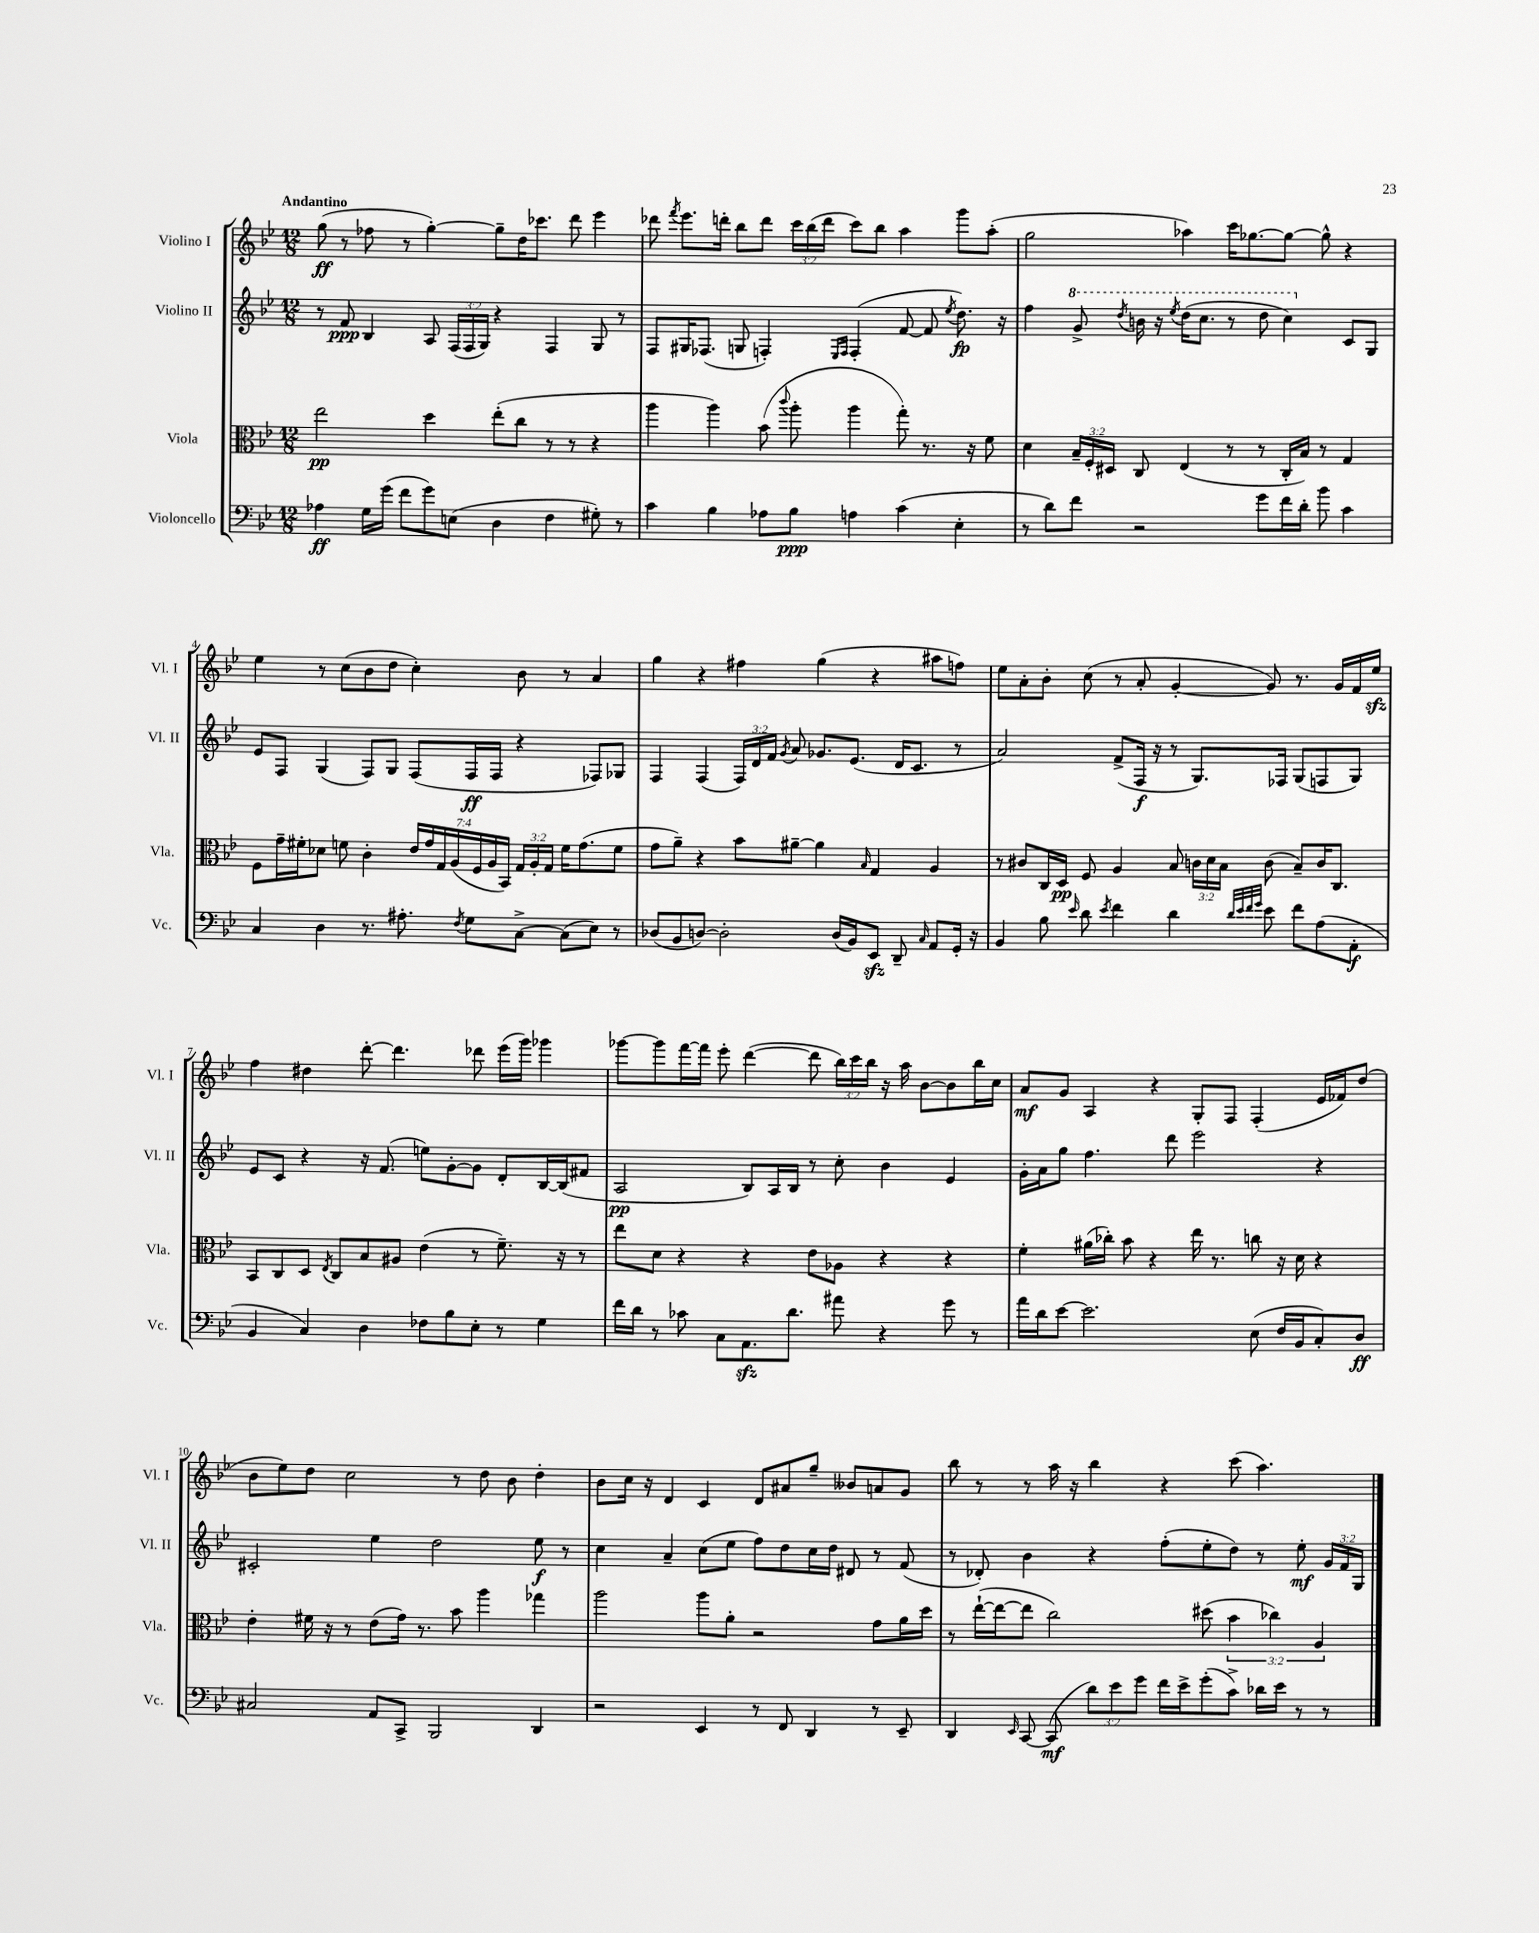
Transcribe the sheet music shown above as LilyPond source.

<<
\new StaffGroup <<
\new Staff = "s0" \with { instrumentName = "Violino I" shortInstrumentName = "Vl. I" } {
    \clef treble \key bes \major \numericTimeSignature \time 12/8 \override Staff.TupletNumber.text = #tuplet-number::calc-fraction-text \tempo "Andantino"
    \autoBeamOff g''8\ff( r8 fes''8 r8 g''4~-.) g''8[-- d''16 ces'''8.] d'''8 ees'''4 |
    des'''8 \acciaccatura { f'''8 } ees'''8.[ d'''16]-. bes''8[ d'''8] \tuplet 3/2 { c'''16[ bes''16( d'''16] } c'''8[) bes''8] a''4 g'''8[ a''8]-.( |
    g''2 aes''4) c'''16[ ges''8.~ ges''8]~ ges''8-^ r4 |
    ees''4 r8 c''8[( bes'8 d''8] c''4-.) bes'8 r8 a'4 |
    g''4 r4 fis''4 g''4( r4 ais''8[ f''8]) |
    ees''8[ a'8-. bes'8]-. c''8( r8 a'8-. g'4~-. g'8) r8. g'16[ f'16 ees''16]\sfz |
    f''4 dis''4 d'''8~-. d'''4. des'''8 ees'''16[( g'''16]) ges'''4 |
    ges'''8[~ ges'''8 f'''16~ f'''16] ees'''8-. d'''4~( d'''8 \tuplet 3/2 { bes''16[) c'''16 bes''16] } r16 a''16 bes'8[~ bes'8 bes''16 c''16] |
    a'8[\mf g'8] a4 r4 g8[-. f8] f4-.( ees'16[ fes'16) d''8]( |
    bes'8[ ees''8) d''8] c''2 r8 d''8 bes'8 d''4-. |
    bes'8[ c''16] r16 d'4 c'4 d'8[ ais'8 g''8]-- beses'8[ a'8 g'8] |
    bes''8 r8 r8 a''16 r16 bes''4 r4 c'''8( a''4.) \bar "|." |
}
\new Staff = "s1" \with { instrumentName = "Violino II" shortInstrumentName = "Vl. II" } {
    \clef treble \key bes \major \numericTimeSignature \time 12/8 \override Staff.TupletNumber.text = #tuplet-number::calc-fraction-text
    \autoBeamOff r8 f'8\ppp bes4 a8 \tuplet 3/2 { f16[( f16 g16]) } r4 f4 g8 r8 |
    f8[ gis16 fes8.]( g8 f4-.) \grace { ees16[ f16] } f4-.( f'8~ f'8 \acciaccatura { ees''8 } d''8.\fp) r16 |
    f''4 \ottava #1 g''8-> \acciaccatura { d'''8 } b''16 r16 \acciaccatura { ees'''8 } d'''16[( c'''8.] r8 d'''8 c'''4) \ottava #0 c'8[ g8] |
    ees'8[ f8] g4( f8[) g8] f8[( f16\ff f16] r4 fes8[) ges8] |
    f4 f4( \tuplet 3/2 { f16[) d'16 f'16] } \acciaccatura { g'8 } a'8 ges'8.[ ees'8.]( d'16[ c'8.] r8 |
    a'2) f'8[->( f16]\f r16 r8 g8.[) fes16] g8[( f8 g8]) |
    ees'8[ c'8] r4 r16 f'8.( e''8[) g'8~-. g'8] d'8[-. bes16~ bes16( fis'8] |
    a2\pp bes8[) a16 bes16] r8 c''8-. bes'4 ees'4 |
    g'16[-. a'16 g''8] f''4. d'''8 ees'''2 r4 |
    cis'2-. ees''4 d''2 ees''8\f r8 |
    c''4 a'4-- c''8[( ees''8] f''8[) d''8 c''16 d''16] dis'8 r8 f'8( |
    r8 des'8-.) bes'4 r4 f''8[-.( ees''8-. d''8]) r8 ees''8-.\mf \tuplet 3/2 { g'16[ f'16 g16] } \bar "|." |
}
\new Staff = "s2" \with { instrumentName = "Viola" shortInstrumentName = "Vla." } {
    \clef alto \key bes \major \numericTimeSignature \time 12/8 \override Staff.TupletNumber.text = #tuplet-number::calc-fraction-text
    \autoBeamOff ees''2\pp d''4 ees''8[-.( c''8] r8 r8 r4 |
    a''4 a''4) bes'8( \appoggiatura { c'''8 } a''8-. a''4 g''8-.) r8. r16 f'8 |
    d'4 \tuplet 3/2 { bes16[-- f16-. dis16] } c8 ees4( r8 r8 c16[-. bes16]) r8 g4 |
    f8[ g'16-- fis'16-. des'8] f'8 c'4-. \tuplet 7/4 { ees'16[ g'16 g16 a16( f16 a16 bes,16]) } \tuplet 3/2 { g16[ a16-. g16] } f'16[ g'8.( f'8] |
    g'8[ a'8]--) r4 bes'8[ ais'8]~-- ais'4 \grace { bes16 } g4 a4 |
    r8 cis'8[ c16 d16]\pp f8 a4 bes8 \tuplet 3/2 { c'16[ d'16 bes16] } c'8( bes8[--) c'16 c8.] |
    bes,8[ c8 d8] \acciaccatura { ees8 } c8[ bes8 ais8] ees'4( r8 f'8.--) r16 r8 |
    ees''8[ d'8] r4 r4 ees'8[ aes8] r4 r4 |
    f'4-. ais'16[( ces''16]-.) bes'8 r4 ees''16 r8. c''8 r16 d'16 r4 |
    ees'4-. fis'16 r16 r8 ees'8[( g'16]) r8. bes'8 a''4 ges''4 |
    a''2 a''8[ a'8]-. r2 g'8[ a'16 d''16] |
    r8 ees''16[~-!( ees''16~ ees''8] c''2) dis''8( \tuplet 3/2 { bes'4 ces''4) a4 } \bar "|." |
}
\new Staff = "s3" \with { instrumentName = "Violoncello" shortInstrumentName = "Vc." } {
    \clef bass \key bes \major \numericTimeSignature \time 12/8 \override Staff.TupletNumber.text = #tuplet-number::calc-fraction-text
    \autoBeamOff aes4\ff g16[ g'16]( f'8[ g'8) e8]( d4 f4 gis8-.) r8 |
    c'4 bes4 aes8[ bes8]\ppp a4 c'4( ees4-. |
    r8 d'8[) f'8] r2 g'8[ f'16 d'16]-. bes'8 c'4 |
    c4 d4 r8. ais8.-. \acciaccatura { f8 } g8[ c8]~-> c8[( ees8]) r8 |
    des8[( bes,8 d8]~) d2-. d16[( bes,16) ees,8]\sfz d,8-- \grace { c16 } a,8[ g,16]-. r16 |
    bes,4 bes8 \grace { ees'16 } d'8 \acciaccatura { ees'8 } f'4 d'4 \grace { d'32[ ees'32 f'32 g'32] } ees'8 f'8[ a8( a,8]-.\f |
    bes,4 c4) d4 fes8[ bes8 ees8]-. r8 g4 |
    f'16[ d'16] r8 ces'8 c8[ a,8.\sfz d'8.] ais'8 r4 g'8 r8 |
    a'16[ d'16 ees'8]~ ees'2. ees8( f16[ bes,16 c8-.) d8]\ff |
    cis2 a,8[ c,8]-> bes,,2 d,4 |
    r2 ees,4 r8 f,8 d,4 r8 ees,8-- |
    d,4 \grace { ees,16 } c,8~ c,8\mf( \tuplet 3/2 { d'8[) ees'8 g'8] } f'16[ ees'16-> g'8-.( c'8]->) des'16[ ees'16] r8 r8 \bar "|." |
}
>>
>>
